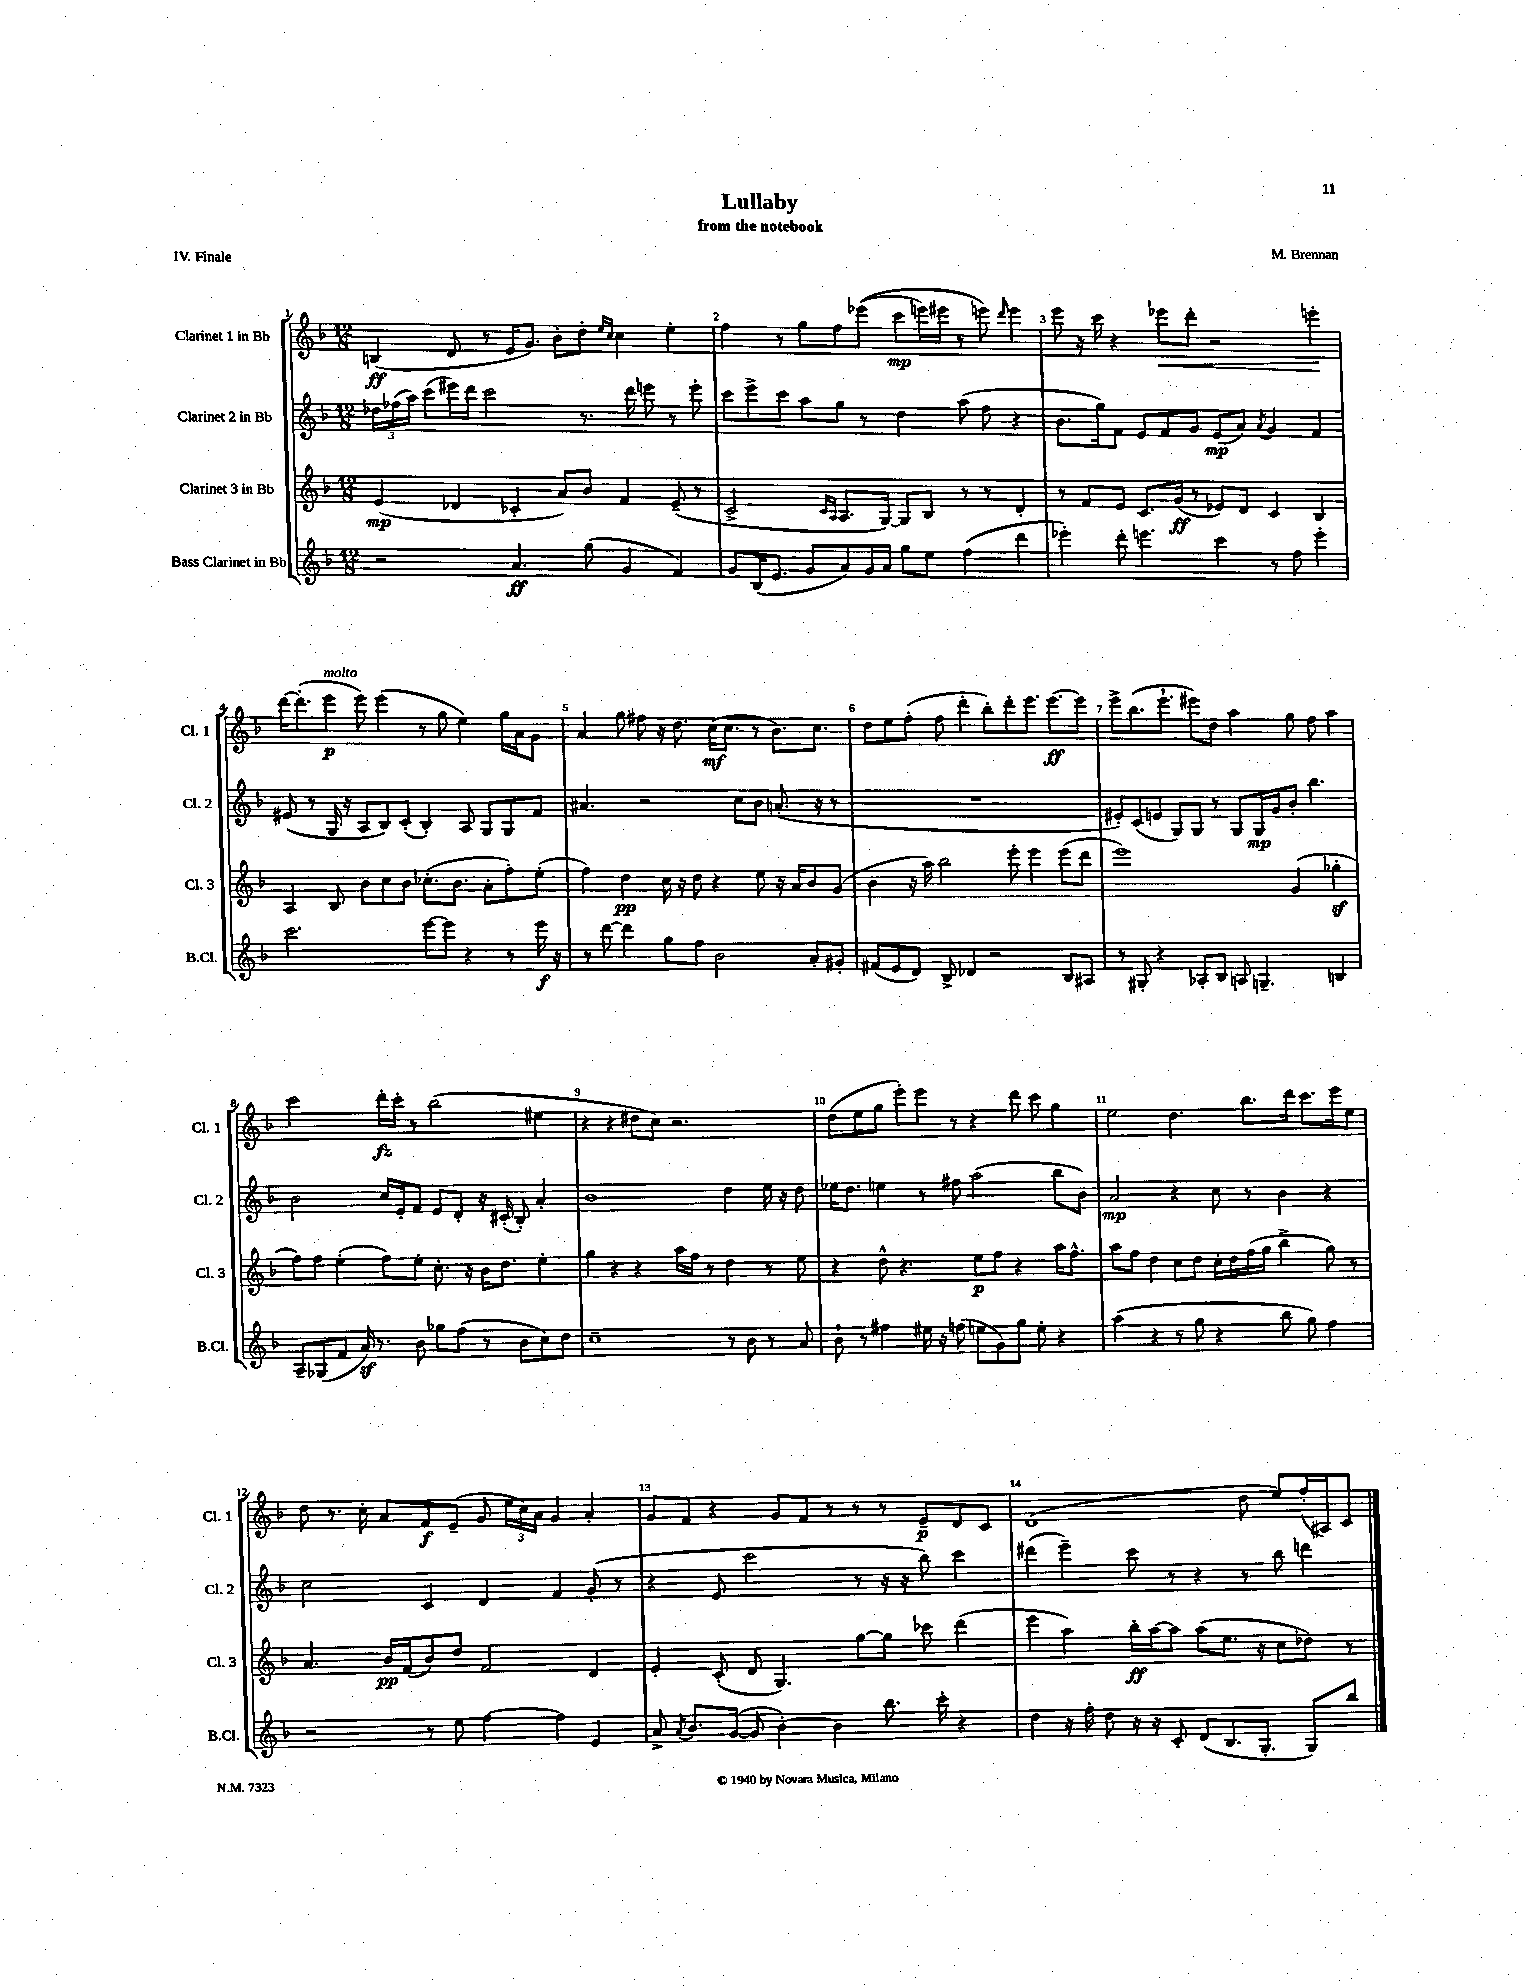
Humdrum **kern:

**kern	**kern	**kern	**kern
*staff4	*staff3	*staff2	*staff1
*clefG2	*clefG2	*clefG2	*clefG2
*k[b-]	*k[b-]	*k[b-]	*k[b-]
*M12/8	*M12/8	*M12/8	*M12/8
2r	(4e/	24dd-\LL	(4B/
.	.	(24ff-\	.
.	.	24aa\JJ)	.
.	.	(8ccc\L	.
.	4d-/	16eee#\L)	8d/
.	.	16ddd\JJ	.
.	.	2ccc\	8r
4.a/	4c-'/	.	16e/LK
.	.	.	8.g/J)
.	8a/L)	.	8b-'\L
(8gg\	8b-/J	8.r	8dd'\J
.	.	.	16qqee/LL
.	.	.	16qqcc/JJ
4g/	4f/	.	4cc\
.	.	16ddd\	.
.	.	8eee\	.
4f/)	(8e~/	8r	4ee'\
.	8r	8eee'\	.
=	=	=	=
8g/L	2c^/	8ccc\L	4ff\
(16B-/K	.	8eee^\	.
8.e/J	.	.	.
.	.	8ccc\J	8r
8g/L	.	8aa\L	8gg\L
.	16qqc/LL	.	.
.	16qqA/JJ	.	.
8a/)	8.A/L	8gg\J	8ff\
16g/L	.	8r	&((8eee-\J
16a/JJ	[16G/Jk)	.	.
8gg\L	8G/]L	4dd\	8ccc\L
8ee\J	8B-/J	.	16eee\L)
.	.	.	16eee#\JJ
(4ff\	8r	(8aa\	8r
.	8r	8ff\	8eee\&)
.	.	.	16qqddd/
4ddd\	4d'/	4r	4eee\
=	=	=	=
4eee-'\)	8r	8.b-\L	8eee\
.	8f/L	.	16r
.	.	16gg\k)	16ccc\
8ddd'\	8e/J	8f\J	4r
4.eee\	8.c/L	8e/L	.
.	.	8f/	8eee-\L
.	(16g/Jk	.	.
.	8r	8g/J	8ddd'\J
4ccc\	8e-/L)	(8e/L	2r
.	8d/J	8a/J)	.
.	.	8qa/	.
8r	4c/	4g/	.
8ff\	.	.	.
4eee'\	4B-/	4f/	4eee'\
=	=	=	=
2.ccc\	4A/	(8e#/	[16ddd\LK
.	.	.	(8.ddd'\]
.	.	8r	.
.	8B-/	16G/	8eee\J
.	.	16r	.
.	8b-\L	8A/L	8eee\)
.	8cc\	8B-/)	(4eee\
.	8b-\J	(8c'/J	.
[8eee\L	(8.cc-'\L	4B-'/)	8r
8eee\]J	.	.	8gg\
.	8.b-\J	.	.
4r	.	8A/	4ee\)
.	8a'\L	8G/L	.
8r	8ff'\)	8G/	16gg\LL
.	.	.	16a\J
16eee\	(8ee'\J	8f/J	8g\J
16r	.	.	.
=	=	=	=
8r	4ff\)	4.a#/	4a/
[8ddd\	.	.	.
4ddd\]	4dd\	.	8gg\
.	.	2r	8ff#\
8gg\L	16cc\	.	16r
.	16r	.	8.dd\
8ff\J	8dd\	.	.
2b-\	4r	.	(16cc\LK
.	.	.	8.cc\J
.	.	8cc\L	.
.	8ee\	8b-\J	8r
.	16r	(8.a'/	8.b-\L)
.	16a/LK	.	.
8a'/L	8b-/	.	.
.	.	16r	8.cc\J
8g#'/J	(8g/J	8r	.
=	=	=	=
(8f#/L	4b-\	1.r	8dd\L
8e/	.	.	8ee\
8d/J)	16r	.	(8ff'\J
.	16aa\)	.	.
8B-^/	2bb-\	.	8ff\
4d-/	.	.	4ddd'\
2r	.	.	8bb-'\L)
.	8eee'\	.	8ddd'\
.	4eee\	.	8.eee\J
.	.	.	[8.eee\L
8B-/L	(8eee\L	.	.
8A#/J	8ddd\J	.	8eee\]J
=	=	=	=
8r	1eee)	8e#'/L)	8eee^\L
8G#'/	.	(8c/	(8.bb-\
4r	.	8e/J	.
.	.	.	8.eee`\J
.	.	8G/L)	.
8A-'/L	.	8G/J	8eee#\L)
8B-/J	.	8r	8dd\J
8A/	.	8G/L	4aa\
4.G~/	.	16G/L	.
.	.	16g/J	.
.	(4g/	8b-'/J	8gg\
.	.	4.bb-\	8ff\
4B/	4gg-'\	.	4aa\
=	=	=	=
8A~/L	8ff\L)	2b-\	2ccc\
(8G-/	8ff\J	.	.
8f/J	(4ee'\	.	.
16a/)	.	.	.
8.r	.	.	.
.	8ff\L)	16cc/LL	16ddd'\LL
.	.	16e'/J	16ccc'\JJ
8b-\	8ee'\J	8f/J	8r
8gg-\L	8.cc'\	8e/L	(2bb-\
(8ff\J	.	8d'/J	.
.	16r	.	.
8r	16b-\LK	16r	.
.	8.dd\J	(16c#'/	.
8b-\L	.	8B-'/)	.
8cc\)	4ee'\	4a'/	4ee#\
8dd\J	.	.	.
=	=	=	=
1cc~	4gg\	1b-	4r
.	4r	.	4r
.	4r	.	8dd#\L
.	.	.	8cc\J)
.	16aa\LL	.	2.r
.	16ff\JJ	.	.
.	8r	.	.
8r	4dd\	4dd\	.
8b-\	.	.	.
8r	8r	16ee\	.
.	.	16r	.
8a/	8ee\	8dd\	.
=	=	=	=
8b-`\	4r	16ee-\LK	(8dd\L
.	.	8.dd\J	.
8r	.	.	8ee\
4ff#\	8dd^^\	4ee\	8gg\J
.	4.r	.	8eee'\L)
16ee#\	.	8r	8eee\J
16r	.	.	.
(8ff\	.	8ff#\	8r
8ee\L	8ee\L	(2aa\	4r
8g\)	8ff\J	.	.
8gg\J	4r	.	8ddd\
8ee'\	.	.	8ccc\
4r	16aa\LK	8bb-\L	4gg\
.	8.ff^^\J	.	.
.	.	8b-\J)	.
=	=	=	=
(4aa\	8aa\L	2a/	2ee\
.	8ff\J	.	.
4r	4dd\	.	.
8r	8cc\L	4r	4.dd\
8gg\	8dd\J	.	.
4r	16cc'\LL	8cc\	.
.	16dd\	.	.
.	(16ff\	8r	8.bb-\L
.	16gg\JJ	.	.
8bb-\	4bb-^\	4b-\	.
.	.	.	16ddd\Jk
8gg\)	.	.	8.ccc\L
4ff\	8gg\)	4r	.
.	.	.	16eee\k
.	8r	.	8ee\J
=	=	=	=
2r	4.a/	2cc\	8dd\
.	.	.	8.r
.	.	.	16cc'\
.	16b-/LL	.	8a/L
.	(16f/J	.	.
8r	8b-/)	4c/	8f/
8ee\	8dd/J	.	(8e~/J
[4ff\	2f/	4d/	8g/
.	.	.	24ee\LL
.	.	.	24cc\)
.	.	.	24a\JJ
4ff\]	.	4f/	4g/
4e/	4d/	(8g'/	4a'/
.	.	8r	.
=	=	=	=
8a^/	4e'/	4r	8g/L
8qa/	.	.	.
8.b-/L	.	.	8f/J
.	(8c'/	8e/	4r
([16g/Jk	.	.	.
8g/]	8d/	2ccc\	.
[4b-'\)	4.G/)	.	8g/L
.	.	.	8f/J
4b-\]	.	.	8r
.	[8gg\L	8r	8r
8.bb-\	8gg\]J	16r	8r
.	.	16r	.
.	8ccc-\	8bb-\)	8e~/L
16ccc'\	.	.	.
4r	(4ddd\	4ccc\	8d/
.	.	.	8c/J
=	=	=	=
4dd\	4eee\	(4ddd#\	(1d
16r	4aa\)	4eee~\)	.
16ff'\	.	.	.
8dd\	.	.	.
16r	16bb-'\LL	8ccc\	.
16r	[16aa\J	.	.
8c'/	8aa\]J	8r	.
(8d/L	(8aa\L	4r	.
8.B-/	8.ee\J	.	.
.	.	8r	8dd\
8.G'/J	16r	.	.
.	8cc\L	8bb-\	8ee/L)
8G/L)	8dd-\J)	4ddd\	(16ff'/L
.	.	.	16A#/J)
8bb-/J	8r	.	8c/J
==	==	==	==
*-	*-	*-	*-
